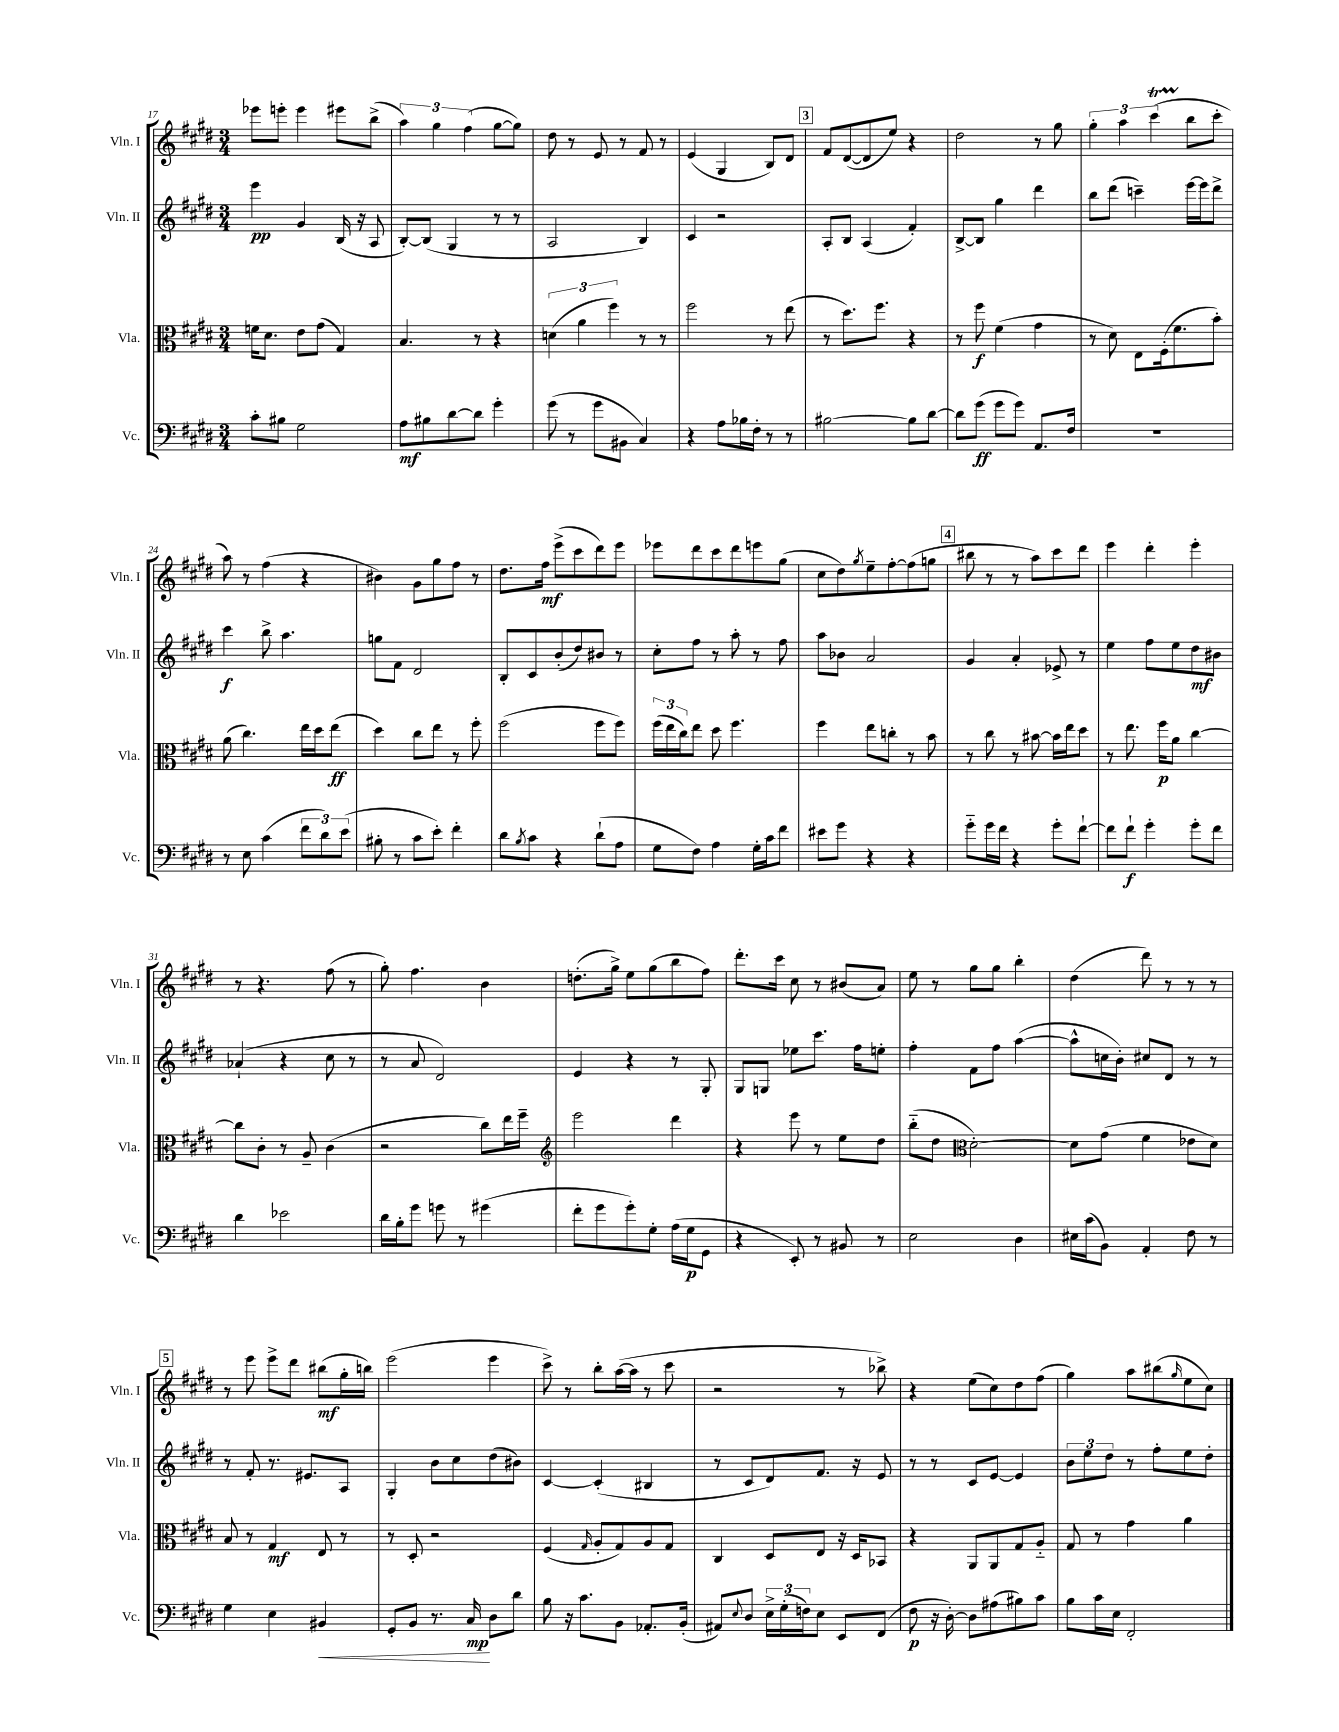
<<
\new StaffGroup <<
\new Staff = "s0" \with { instrumentName = "Vln. I" shortInstrumentName = "Vln. I" } {
    \clef treble \key e \major \numericTimeSignature \time 3/4
    ees'''8 e'''8-. e'''4 eis'''8 b''8->( |
    \tuplet 3/2 { a''4) gis''4 fis''4( } gis''8~ gis''8) |
    dis''8 r8 e'8 r8 fis'8 r8 |
    e'4( gis4 b8) dis'8 |
    \mark \markup { \box "3" } fis'8 dis'8~( dis'8 e''8) r4 |
    dis''2 r8 gis''8 |
    \tuplet 3/2 { gis''4-. a''4 cis'''4\startTrillSpan( } b''8\stopTrillSpan cis'''8-. |
    a''8) r8 fis''4( r4 |
    bis'4) gis'8 gis''8 fis''8 r8 |
    dis''8. fis''16\mf e'''8->( cis'''8 dis'''8) e'''8 |
    ees'''8 dis'''8 cis'''8 dis'''8 e'''8 gis''8( |
    cis''8 dis''8) \acciaccatura { gis''8 } e''8-- fis''8~-. fis''8( g''8 |
    \mark \markup { \box "4" } bis''8 r8 r8 a''8) cis'''8 dis'''8 |
    e'''4 dis'''4-. e'''4-. |
    r8 r4. fis''8( r8 |
    gis''8-.) fis''4. b'4 |
    d''8.-.( gis''16->) e''8 gis''8( b''8 fis''8) |
    dis'''8.-. cis'''16 cis''8 r8 bis'8( a'8) |
    e''8 r8 gis''8 gis''8 b''4-. |
    dis''4( dis'''8) r8 r8 r8 |
    \mark \markup { \box "5" } r8 e'''8 e'''8-> dis'''8 bis''8\mf( gis''16-. b''16) |
    e'''2( e'''4 |
    cis'''8->) r8 b''8-. a''16~( a''16 r8 cis'''8 |
    r2 r8 bes''8->) |
    r4 e''8( cis''8) dis''8 fis''8( |
    gis''4) a''8 bis''8( \grace { gis''16 } e''8 cis''8) \bar "|." |
}
\new Staff = "s1" \with { instrumentName = "Vln. II" shortInstrumentName = "Vln. II" } {
    \clef treble \key e \major \numericTimeSignature \time 3/4
    e'''4\pp gis'4 b16( r16 a8 |
    b8~-.) b8( gis4 r8 r8 |
    a2 b4) |
    cis'4 r2 |
    \mark \markup { \box "3" } a8-. b8 a4( fis'4-.) |
    b8~-> b8 gis''4 dis'''4 |
    b''8 dis'''8( c'''4--) e'''16~ e'''16 dis'''8-> |
    cis'''4\f b''8-> a''4. |
    g''8 fis'8 dis'2 |
    b8-. cis'8 b'8-.( dis''8) bis'8 r8 |
    cis''8-. fis''8 r8 a''8-. r8 fis''8 |
    a''8 bes'8 a'2 |
    \mark \markup { \box "4" } gis'4 a'4-. ees'8-> r8 |
    e''4 fis''8 e''8 dis''8\mf bis'8 |
    aes'4-!( r4 cis''8 r8 |
    r8 a'8 dis'2) |
    e'4 r4 r8 gis8-. |
    gis8 g8 ees''8 cis'''8. fis''16 e''8-. |
    fis''4-. fis'8 fis''8 a''4~( |
    a''8-^ c''16 b'16-.) cis''8 dis'8 r8 r8 |
    \mark \markup { \box "5" } r8 fis'8-. r8. eis'8. a8 |
    gis4-. b'8 cis''8 dis''8( bis'8) |
    cis'4~ cis'4-.( bis4 |
    r8 cis'8 dis'8) fis'8. r16 e'8 |
    r8 r8 cis'8 e'8~ e'4 |
    \tuplet 3/2 { b'8 e''8 dis''8 } r8 fis''8-. e''8 dis''8-. \bar "|." |
}
\new Staff = "s2" \with { instrumentName = "Vla." shortInstrumentName = "Vla." } {
    \clef alto \key e \major \numericTimeSignature \time 3/4
    f'16 dis'8. e'8 gis'8( gis4) |
    b4. r8 r4 |
    \tuplet 3/2 { d'4( a'4 fis''4) } r8 r8 |
    fis''2 r8 e''8( |
    \mark \markup { \box "3" } r8 dis''8.) fis''8. r4 |
    r8 fis''8\f fis'4( gis'4 |
    r8 dis'8) e8 fis16-.( fis'8. b'8-.) |
    a'8( cis''4.) e''16 dis''16 e''8\ff( |
    dis''4) cis''8 e''8 r8 fis''8-. |
    fis''2( fis''8 fis''8) |
    \tuplet 3/2 { fis''16( e''16 cis''16) } e''8 dis''8 fis''4. |
    fis''4 e''8 c''8-. r8 b'8 |
    \mark \markup { \box "4" } r8 cis''8 r8 bis'8~ bis'16 e''16 dis''8 |
    r8 e''8. fis''16\p a'8 cis''4~ |
    cis''8 cis'8-. r8 a8-- cis'4( |
    r2 cis''8) e''16 fis''16-- |
    \clef treble e'''2 dis'''4 |
    r4 e'''8 r8 e''8 dis''8 |
    b''8-_( dis''8 \clef alto dis'2~-.) |
    dis'8 gis'8( fis'4 ees'8 dis'8) |
    \mark \markup { \box "5" } b8 r8 gis4\mf e8 r8 |
    r8 dis8-. r2 |
    fis4( \grace { gis16 } a8-. gis8) a8 gis8 |
    cis4 dis8 e8 r16 dis16 bes,8 |
    r4 a,8 a,8 gis8 a8-_ |
    gis8 r8 gis'4 a'4 \bar "|." |
}
\new Staff = "s3" \with { instrumentName = "Vc." shortInstrumentName = "Vc." } {
    \clef bass \key e \major \numericTimeSignature \time 3/4
    cis'8-. bis8 gis2 |
    a8\mf bis8 dis'8~ dis'8 gis'4-. |
    gis'8( r8 gis'8 bis,8 cis4) |
    r4 a8 bes16 fis16-. r8 r8 |
    \mark \markup { \box "3" } bis2~ bis8 dis'8~ |
    dis'8 gis'8\ff( gis'8 gis'8) a,8. fis16 |
    R2. |
    r8 e8 cis'4( \tuplet 3/2 { fis'8 dis'8) e'8( } |
    bis8-. r8 cis'8 e'8-.) fis'4-. |
    dis'8 \acciaccatura { b8 } cis'8 r4 dis'8-!( a8 |
    gis8 fis8) a4 gis16-. cis'16 fis'8 |
    eis'8 gis'8 r4 r4 |
    \mark \markup { \box "4" } gis'8-_ gis'16 fis'16 r4 gis'8-. fis'8~-! |
    fis'8 fis'8-!\f gis'4-. gis'8-. fis'8 |
    dis'4 ees'2 |
    dis'16 b16-. gis'8 g'8 r8 gis'4( |
    fis'8-. gis'8 gis'8-.) gis8-. a16( gis16\p gis,8 |
    r4 e,8-.) r8 bis,8 r8 |
    e2 dis4 |
    eis16 cis'16( b,8) a,4-. fis8 r8 |
    \mark \markup { \box "5" } gis4 e4 bis,4\< |
    gis,8-. b,8 r8. cis16\mp\! dis8 dis'8 |
    b8 r16 cis'8. b,8 aes,8.-. b,16-.( |
    ais,8) \appoggiatura { e8 } dis8 \tuplet 3/2 { e16-> gis16-.( f16) } e8 e,8 fis,8( |
    fis8\p r16 dis16~-.) dis8 ais8( bis8) cis'8 |
    b8 cis'16 e16 fis,2-. \bar "|." |
}
>>
>>
\layout { \context { \Score currentBarNumber = #17 } }
